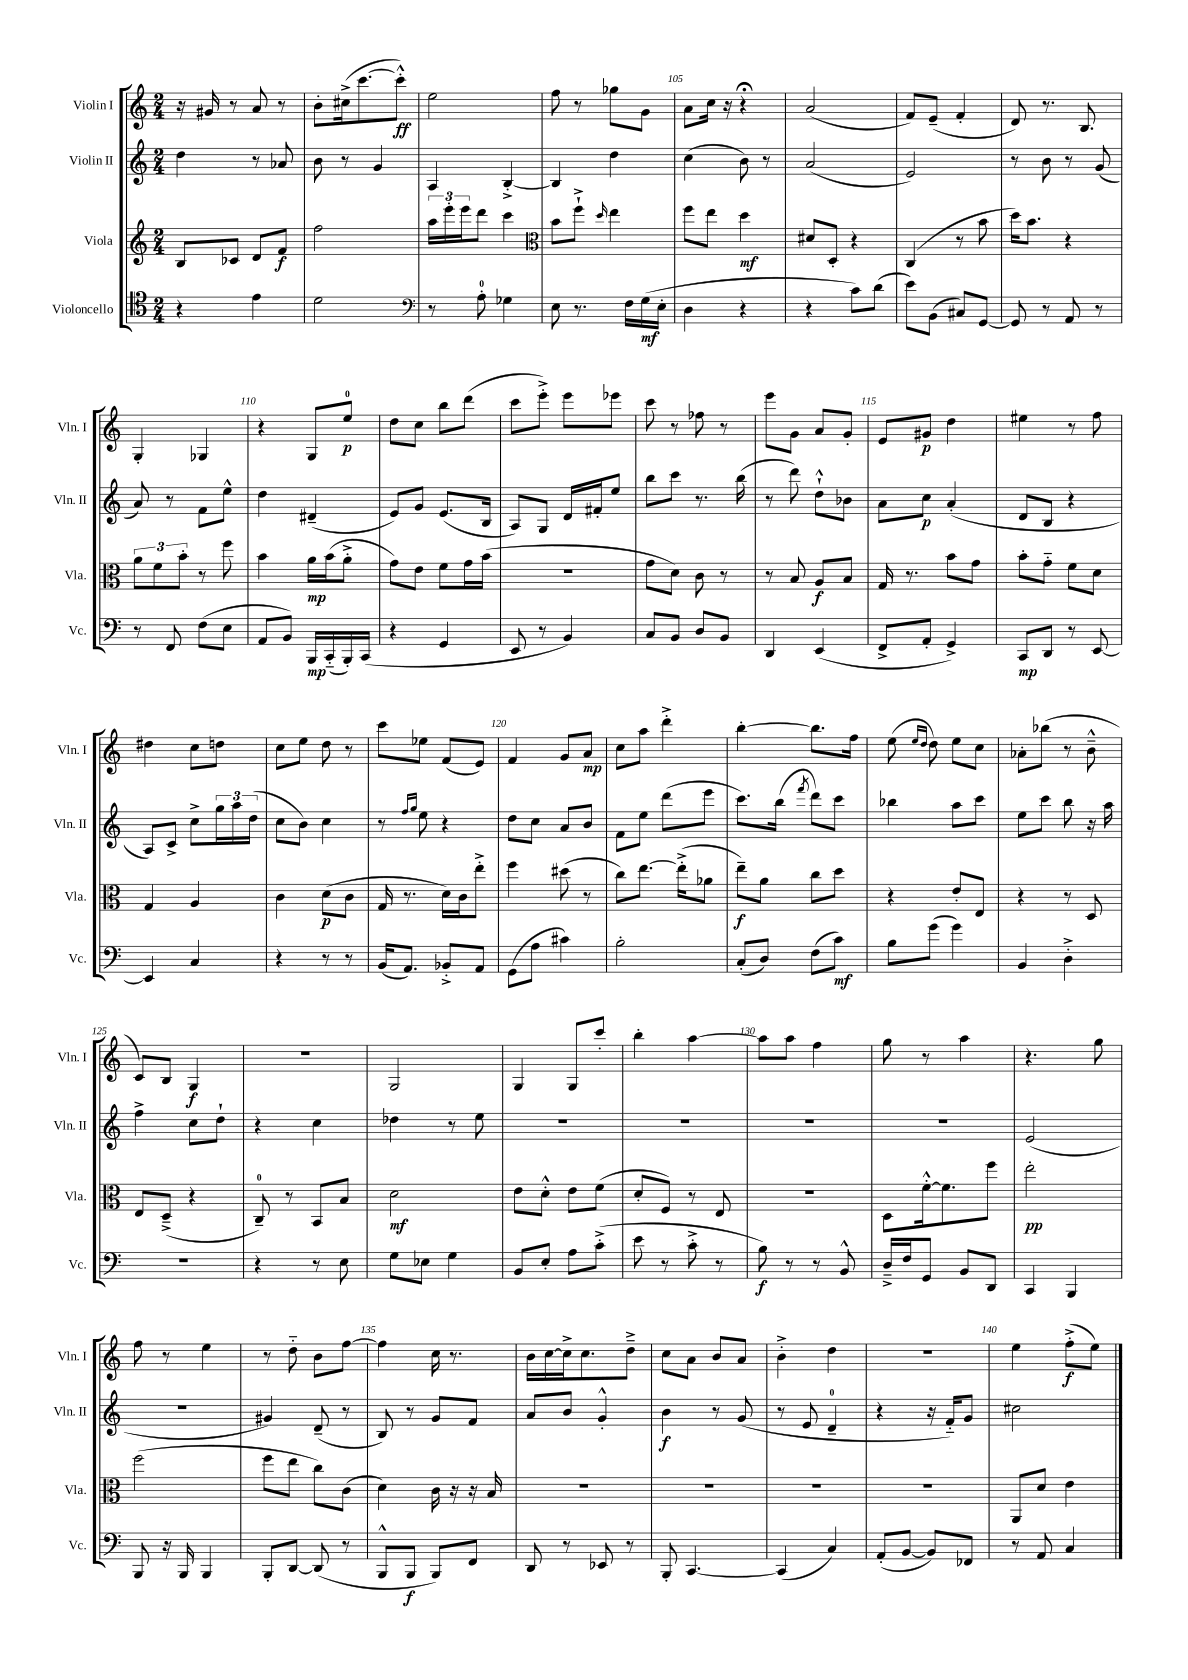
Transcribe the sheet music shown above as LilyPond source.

<<
\new StaffGroup <<
\new Staff = "s0" \with { instrumentName = "Violin I" shortInstrumentName = "Vln. I" } {
    \clef treble \key c \major \numericTimeSignature \time 2/4
    r16 gis'16 r8 a'8 r8 |
    b'8-. cis''16->( c'''8.~ c'''8-.-^\ff) |
    e''2 |
    f''8 r8 ges''8 g'8 |
    a'8 c''16 r16 r4\fermata |
    a'2( |
    f'8) e'8--( f'4-. |
    d'8) r8. b8. |
    g4-. ges4 |
    r4 g8 e''8-0\p |
    d''8 c''8 b''8 d'''8( |
    c'''8 e'''8-.->) e'''8 ees'''8 |
    c'''8 r8 fes''8 r8 |
    e'''8 g'8 a'8 g'8-. |
    e'8 gis'8\p d''4 |
    eis''4 r8 f''8 |
    dis''4 c''8 d''8 |
    c''8 e''8 d''8 r8 |
    c'''8 ees''8 f'8( e'8) |
    f'4 g'8 a'8\mp |
    c''8 a''8 d'''4-.-> |
    b''4~-. b''8. f''16 |
    e''8( \grace { e''16 d''16 } d''8) e''8 c''8 |
    aes'8-. bes''8( r8 b'8---^ |
    c'8) b8 g4\f |
    R2 |
    g2 |
    g4 g8 c'''8-. |
    b''4-. a''4~ |
    a''8 a''8 f''4 |
    g''8 r8 a''4 |
    r4. g''8 |
    f''8 r8 e''4 |
    r8 d''8-_ b'8 f''8~ |
    f''4 c''16 r8. |
    b'16 c''16~ c''16-> c''8. d''8---> |
    c''8 a'8 b'8 a'8 |
    b'4-.-> d''4 |
    r2 |
    e''4 f''8-.->\f( e''8) \bar "|." |
}
\new Staff = "s1" \with { instrumentName = "Violin II" shortInstrumentName = "Vln. II" } {
    \clef treble \key c \major \numericTimeSignature \time 2/4
    d''4 r8 aes'8 |
    b'8 r8 g'4 |
    a4 b4~-.-> |
    b4 d''4 |
    c''4( b'8) r8 |
    a'2( |
    e'2) |
    r8 b'8 r8 g'8( |
    a'8) r8 f'8 e''8-^ |
    d''4 dis'4--( |
    e'8) g'8 e'8.( b16 |
    a8) g8 d'16 fis'16-. e''8 |
    b''8 c'''8 r8. b''16( |
    r8 d'''8) d''8-!-^ bes'8 |
    a'8 c''8\p a'4-.( |
    d'8 b8 r4 |
    a8) c'8-> c''8-> \tuplet 3/2 { g''16 a''16 d''16( } |
    c''8 b'8) c''4 |
    r8 \grace { f''16 g''16 } e''8 r4 |
    d''8 c''8 a'8 b'8 |
    f'8 e''8 d'''8( e'''8 |
    c'''8.) b''16( \acciaccatura { f'''8 } d'''8) c'''8 |
    bes''4 a''8 c'''8 |
    e''8 c'''8 b''8 r16 a''16 |
    f''4-> c''8 d''8-! |
    r4 c''4 |
    des''4 r8 e''8 |
    R2 |
    R2 |
    R2 |
    R2 |
    e'2( |
    r2 |
    gis'4) d'8--( r8 |
    b8) r8 g'8 f'8 |
    a'8 b'8 g'4-.-^ |
    b'4\f r8 g'8( |
    r8 e'8 d'4-0-- |
    r4 r16 f'16-_) g'8 |
    cis''2 \bar "|." |
}
\new Staff = "s2" \with { instrumentName = "Viola" shortInstrumentName = "Vla." } {
    \clef treble \key c \major \numericTimeSignature \time 2/4
    b8 ces'8 d'8 f'8\f |
    f''2 |
    \tuplet 3/2 { a''16 e'''16-. e'''16 } d'''8 c'''4 |
    \clef alto b'8 f''8-!-> \grace { d''16 } e''4 |
    f''8 e''8 d''4\mf |
    dis'8 d8-. r4 |
    c4( r8 b'8 |
    d''16) b'8. r4 |
    \tuplet 3/2 { a'8 f'8 b'8-. } r8 f''8 |
    b'4 a'16\mp b'16( a'8-.-> |
    g'8) e'8 f'8 g'16 b'16( |
    r2 |
    g'8 d'8) c'8 r8 |
    r8 b8 a8\f b8 |
    g16 r8. b'8 g'8 |
    b'8-. g'8-_ f'8 d'8 |
    g4 a4 |
    c'4 d'8\p( c'8 |
    g16 r8. d'16) c'16 e''8-.-> |
    f''4 dis''8( r8 |
    c''8) e''8.~ e''16-.->( aes'8 |
    e''8--\f) a'8 c''8 d''8 |
    r4 e'8-. e8 |
    r4 r8 d8 |
    e8 d8--->( r4 |
    c8-0--) r8 b,8 b8 |
    d'2\mf |
    e'8 d'8-.-^ e'8 f'8( |
    d'8-. f8) r8 e8 |
    R2 |
    d8 f'16~-.-^ f'8. f''8 |
    e''2-.\pp |
    f''2( |
    f''8 e''8 c''8) c'8( |
    d'4) c'16 r16 r16 b16 |
    R2 |
    R2 |
    R2 |
    R2 |
    a,8 d'8 e'4 \bar "|." |
}
\new Staff = "s3" \with { instrumentName = "Violoncello" shortInstrumentName = "Vc." } {
    \clef tenor \key c \major \numericTimeSignature \time 2/4
    r4 e'4 |
    d'2 |
    \clef bass r8 a8-0-. ges4 |
    e8 r8. f16 g16\mf( e16-. |
    d4 r4 |
    r4 c'8) d'8( |
    e'8) b,8( cis8) g,8~ |
    g,8 r8 a,8 r8 |
    r8 f,8 f8( e8 |
    a,8 b,8) b,,16\mp c,16-_( b,,16-.) c,16( |
    r4 g,4 |
    e,8 r8 b,4) |
    c8 b,8 d8 b,8 |
    d,4 e,4( |
    f,8-> a,8-. g,4->) |
    c,8\mp d,8 r8 e,8~ |
    e,4 c4 |
    r4 r8 r8 |
    b,16( a,8.) bes,8-.-> a,8 |
    g,8( a8 cis'4) |
    b2-. |
    c8-.( d8) f8( c'8\mf) |
    b8 g'8( g'4) |
    b,4 d4-.-> |
    r2 |
    r4 r8 e8 |
    g8 ees8 g4 |
    b,8 e8-. a8 c'8-.->( |
    e'8 r8 c'8-.-> r8 |
    b8\f) r8 r8 b,8-^ |
    d16---> f16 g,8 b,8 d,8 |
    c,4 b,,4 |
    b,,8 r16 b,,16 b,,4 |
    b,,8-. d,8~ d,8( r8 |
    b,,8-^ b,,8\f b,,8) f,8 |
    d,8 r8 ees,8 r8 |
    b,,8-. c,4.~ |
    c,4( c4) |
    a,8-.( b,8~ b,8) fes,8 |
    r8 a,8 c4 \bar "|." |
}
>>
>>
\layout { \context { \Score currentBarNumber = #101 \override BarNumber.break-visibility = ##(#f #t #t) barNumberVisibility = #(every-nth-bar-number-visible 5) } }
